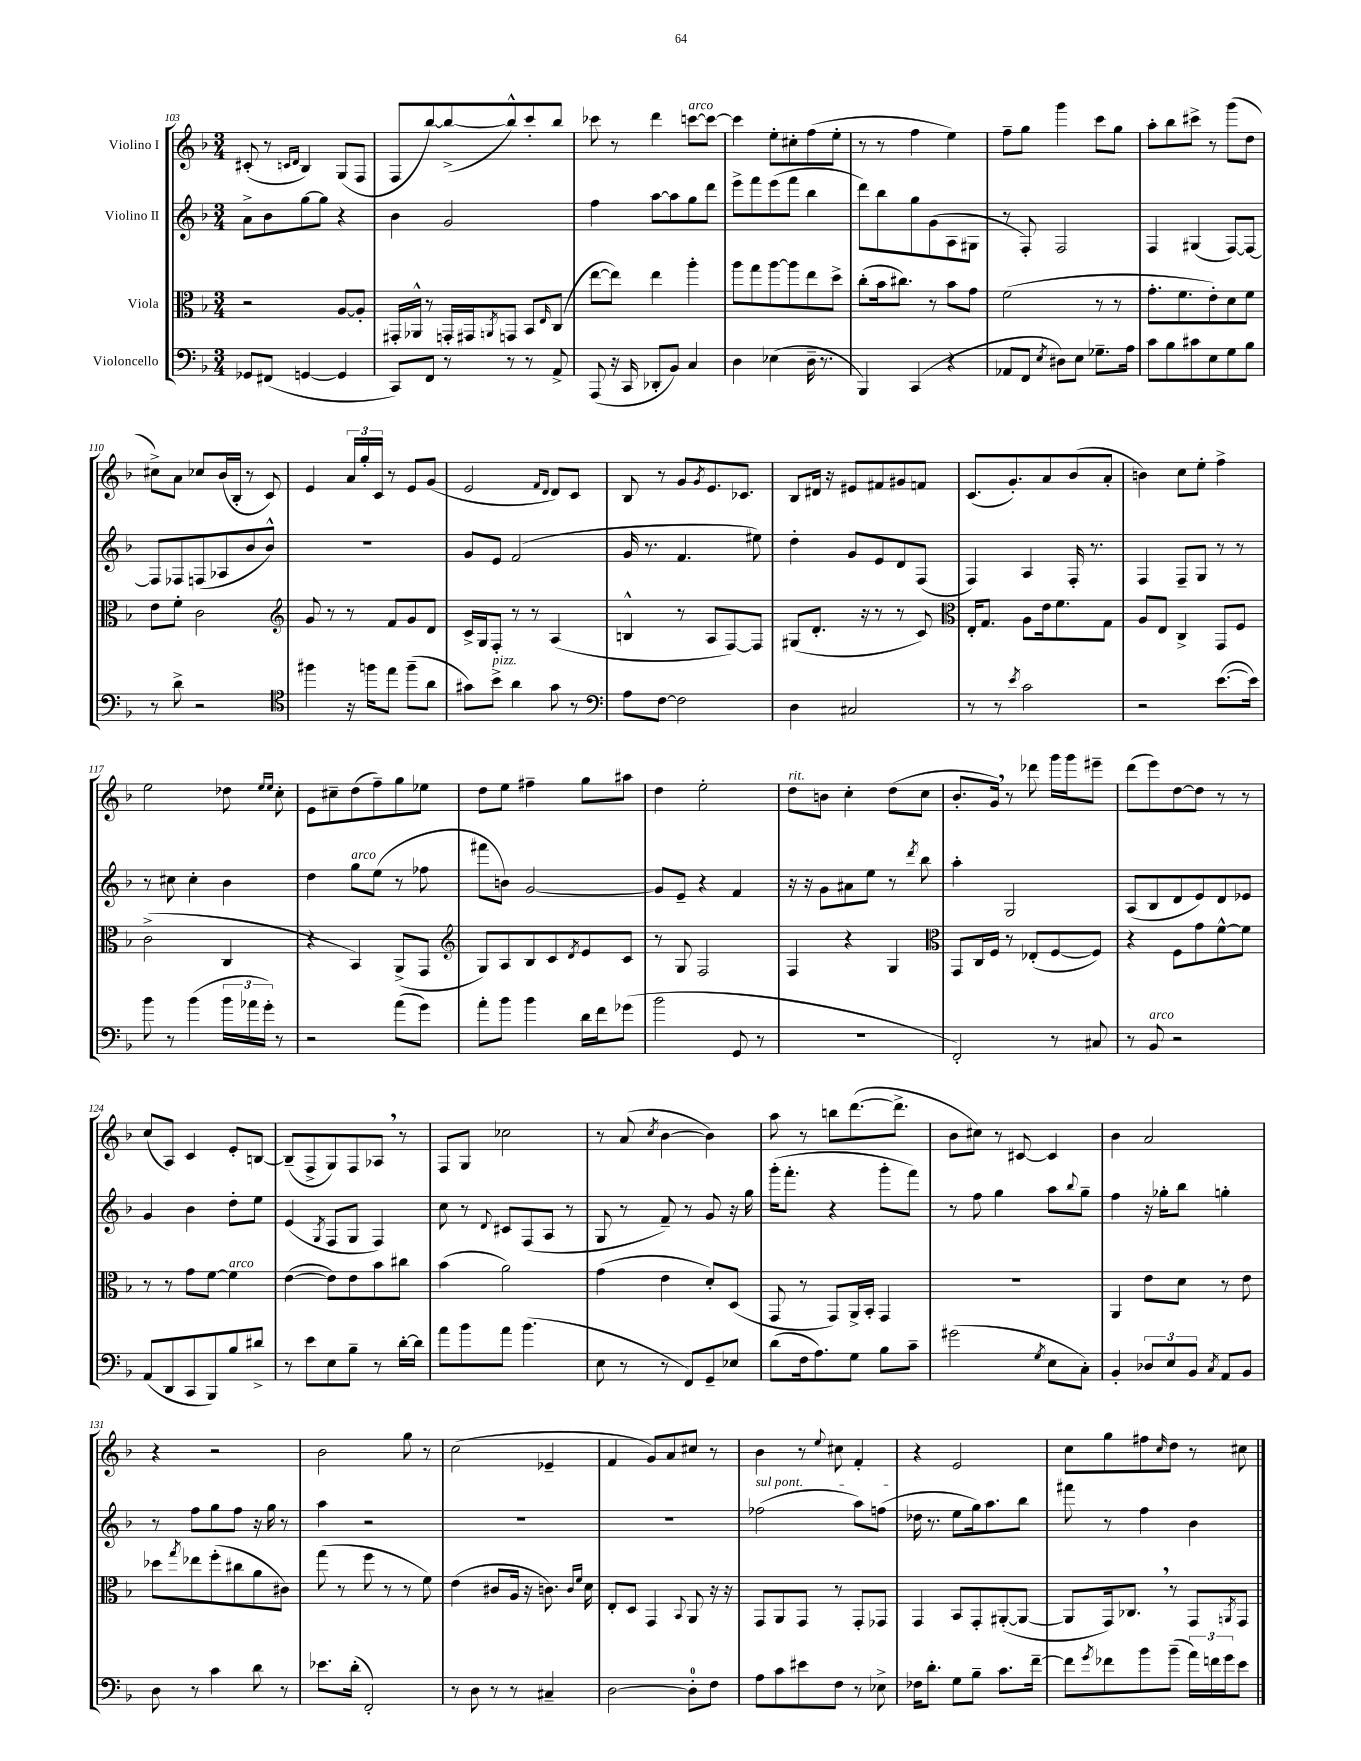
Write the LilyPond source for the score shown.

<<
\new StaffGroup <<
\new Staff = "s0" \with { instrumentName = "Violino I" } {
    \clef treble \key f \major \numericTimeSignature \time 3/4
    cis'8-.( r8 \grace { c'16 d'16 } bes4) g8( f8 |
    f8 bes''8~) bes''8~->( bes''8-^) c'''8-. bes''8 |
    ces'''8 r8 d'''4 c'''8~^\markup { \italic "arco" } c'''8~ |
    c'''4 e''8-. cis''8-. f''8( e''8-. |
    r8 r8 f''4 e''4) |
    f''8-- g''8 g'''4 c'''8 g''8 |
    a''8-. bes''8 cis'''8-> r8 g'''8( d''8 |
    cis''8->) a'8 ces''8 bes'16( bes16-. r8 c'8) |
    e'4 \tuplet 3/2 { a'16 g''16-. c'16 } r8 e'8 g'8( |
    e'2 \grace { f'16 d'16 } d'8) c'8 |
    bes8 r8 g'8 \acciaccatura { g'8 } e'8. ces'8. |
    bes8 dis'16 r16 eis'8 fis'8 gis'8 f'8 |
    c'8.( g'8.-.) a'8 bes'8( a'8-. |
    b'4) c''8 e''8-. f''4-> |
    e''2 des''8 \grace { e''16 e''16 } c''8-. |
    e'8 cis''8-- d''8( f''8--) g''8 ees''8 |
    d''8 e''8 fis''4-- g''8 ais''8 |
    d''4 e''2-. |
    d''8^\markup { \italic "rit." } b'8 c''4-. d''8( c''8 |
    bes'8.-. g'16) \breathe r8 des'''8 g'''16 g'''16 eis'''8-- |
    d'''8( e'''8) d''8~ d''8 r8 r8 |
    c''8( a8) c'4 e'8-. b8~ |
    b8--( f8-> g8) f8 aes8 \breathe r8 |
    f8 g8 ces''2 |
    r8 a'8( \acciaccatura { c''8 } bes'4~ bes'4) |
    a''8 r8 b''8 d'''8.~( d'''8.-> |
    bes'8 cis''8) r8 cis'8~ cis'4 |
    bes'4 a'2 |
    r4 r2 |
    bes'2 g''8 r8 |
    c''2( ees'4-- |
    f'4 g'8) a'8 cis''8 r8 |
    bes'4 r8 \appoggiatura { e''8 } cis''8 f'4-. |
    r4 e'2 |
    c''8 g''8 fis''8 \grace { c''16 } d''8 r8 cis''8 \bar "|." |
}
\new Staff = "s1" \with { instrumentName = "Violino II" } {
    \clef treble \key f \major \numericTimeSignature \time 3/4
    a'8-> bes'8 g''8~ g''8 r4 |
    bes'4 g'2 |
    f''4 a''8~ a''8 g''8 d'''8 |
    e'''8-> f'''8 e'''8( f'''8 bes''4 |
    d'''8) bes''8 g''8 g'8( a8 gis8 |
    r8 f8-.) f2 |
    f4 gis4( f8~) f8~ |
    f8 fes8 f8( aes8 bes'8 bes'8-^) |
    R2. |
    g'8 e'8 f'2( |
    g'16 r8. f'4. eis''8) |
    d''4-. g'8 e'8 d'8 f8( |
    f4) a4 f16-. r8. |
    f4 f8-- g8 r8 r8 |
    r8 cis''8 cis''4-. bes'4 |
    d''4 g''8^\markup { \italic "arco" } e''8( r8 fes''8 |
    fis'''8 b'8) g'2~ |
    g'8 e'8-- r4 f'4 |
    r16 r16 g'8 ais'8 e''8 r8 \acciaccatura { d'''8 } bes''8 |
    a''4-. g2 |
    a8( bes8 d'8 e'8) d'8 ees'8 |
    g'4 bes'4 d''8-. e''8 |
    e'4( \acciaccatura { g8 } f8 g8 f4) |
    c''8 r8 \appoggiatura { d'8 } cis'8 f8( a8 r8 |
    g8 r8 f'8--) r8 g'8 r16 g''16 |
    g'''16-.( f'''8.-. r4 g'''8-. f'''8) |
    r8 f''8 g''4 a''8 \appoggiatura { bes''8 } g''8-- |
    f''4 r16 ges''16-. bes''8 g''4-. |
    r8 f''8 g''8 f''8 r16 g''16 r8 |
    a''4 r2 |
    R2. |
    R2. |
    \once \override TextSpanner.bound-details.left.text = \markup { \italic "sul pont." } fes''2\startTextSpan( a''8) f''8( |
    des''16\stopTextSpan r8. e''8 g''16) a''8. bes''8 |
    fis'''8 r8 f''4 bes'4 \bar "|." |
}
\new Staff = "s2" \with { instrumentName = "Viola" } {
    \clef alto \key f \major \numericTimeSignature \time 3/4
    r2 a8~ a8-. |
    gis,16-. aes,16-^ r8 g,16-. gis,16 \acciaccatura { a,8 } g,8 bes,8 \grace { e16 } c8( |
    e''8~ e''8) e''4 a''4-. |
    a''8 g''8 a''8~ a''8 e''8 d''8-> |
    c''8-.( bes'16 cis''8.) r8 bes'8 g'8 |
    f'2( r8 r8 |
    g'8.-. f'8. e'8-.) d'8 f'8 |
    e'8 f'8-. c'2 |
    \clef treble g'8 r8 r8 f'8 g'8 d'8 |
    c'16-> g16 f8-. r8 r8 a4( |
    b4-^ r8 a8 f8~) f8 |
    gis8( d'8.-. r16 r8 r8 c'8) |
    \clef alto e16-. g8. a8 e'16 f'8. g8 |
    a8 e8 c4-> g,8 f8 |
    c'2->( c4 |
    r4 bes,4) a,8->( g,8 |
    \clef treble g8) a8 bes8 c'8 \acciaccatura { d'8 } e'8 c'8 |
    r8 g8 f2 |
    f4 r4 g4 |
    \clef alto g,8 c16 f16 r8 ees8-.( f8~ f8) |
    r4 f8 g'8 f'8~-^ f'8 |
    r8 r8 g'8 f'8~ f'4^\markup { \italic "arco" } |
    e'4~( e'8) e'8 bes'8 cis''8 |
    bes'4( a'2) |
    g'4( e'4 d'8-.) d8( |
    g,8 r8 g,8) a,16-> bes,16-. g,4 |
    R2. |
    a,4 e'8 d'8 r8 e'8 |
    des''8 \acciaccatura { g''8 } ees''8 f''8-.( cis''8 a'8 cis'8) |
    g''8( r8 f''8 r8 r8 f'8) |
    e'4( cis'8 a16 r16 c'8.) \grace { c'16 f'16 } d'16 |
    e8-. d8 g,4 \appoggiatura { bes,8 } a,8 r16 r16 |
    g,8 a,8 g,8 r8 g,8-. ges,8 |
    g,4 bes,8 g,8-. ais,8~-.( ais,8~ |
    ais,8 g,16) ces8. \breathe r8 g,8 \acciaccatura { a,8 } g,8 \bar "|." |
}
\new Staff = "s3" \with { instrumentName = "Violoncello" } {
    \clef bass \key f \major \numericTimeSignature \time 3/4
    ges,8 fis,8( g,4~ g,4 |
    c,8) f,8 r8 r8 r8 a,8-> |
    a,,8( r16 c,16 des,8-. bes,8) c4 |
    d4 ees4( d16-- r8. |
    bes,,4) c,4( r4 |
    aes,8 f,8 \acciaccatura { e8 } dis8) e8 ges8.-- a16 |
    c'8 bes8 cis'8 e8 g8 bes8 |
    r8 d'8-> r2 |
    \clef tenor fis''4 r16 f''16 e''8 f''8--( a'8 |
    gis'8) bes'8->^\markup { \italic "pizz." } a'4 gis'8 r8 |
    \clef bass a8 f8~ f2 |
    d4 cis2 |
    r8 r8 \acciaccatura { e'8 } c'2 |
    r2 e'8.~( e'16) |
    bes'8 r8 bes'4( \tuplet 3/2 { bes'16 aes'16 g'16-.) } r8 |
    r2 a'8( g'8) |
    a'8-. bes'8 bes'4 d'16 f'16 ges'8( |
    bes'2 g,8 r8 |
    R2. |
    f,2-.) r8 cis8 |
    r8 bes,8^\markup { \italic "arco" } r2 |
    a,8( d,8 c,8 bes,,8) bes8 dis'8-> |
    r8 e'8 e8 bes8-- r8 d'16~-. d'16 |
    a'8 bes'8 a'8 bes'4.( |
    e8 r8 r8 f,8) g,8-- ees8 |
    d'8( f16 a8.) g8 bes8 c'8-- |
    gis'2( \acciaccatura { g8 } e8 c8-.) |
    bes,4-. \tuplet 3/2 { des8 e8 bes,8 } \acciaccatura { c8 } a,8 bes,8 |
    d8 r8 c'4 d'8 r8 |
    ees'8. d'16-.( f,2-.) |
    r8 d8 r8 r8 cis4-- |
    d2~ d8-0-. f8 |
    a8 c'8 eis'8 f8 r8 ees8-> |
    fes16 d'8.-. g8 bes8-- c'8. f'16~-- |
    f'8 \acciaccatura { g'8 } fes'8 bes'8 bes'8--( \tuplet 3/2 { a'16) f'16 g'16 } e'8 \bar "|." |
}
>>
>>
\layout { \context { \Score currentBarNumber = #103 } }
